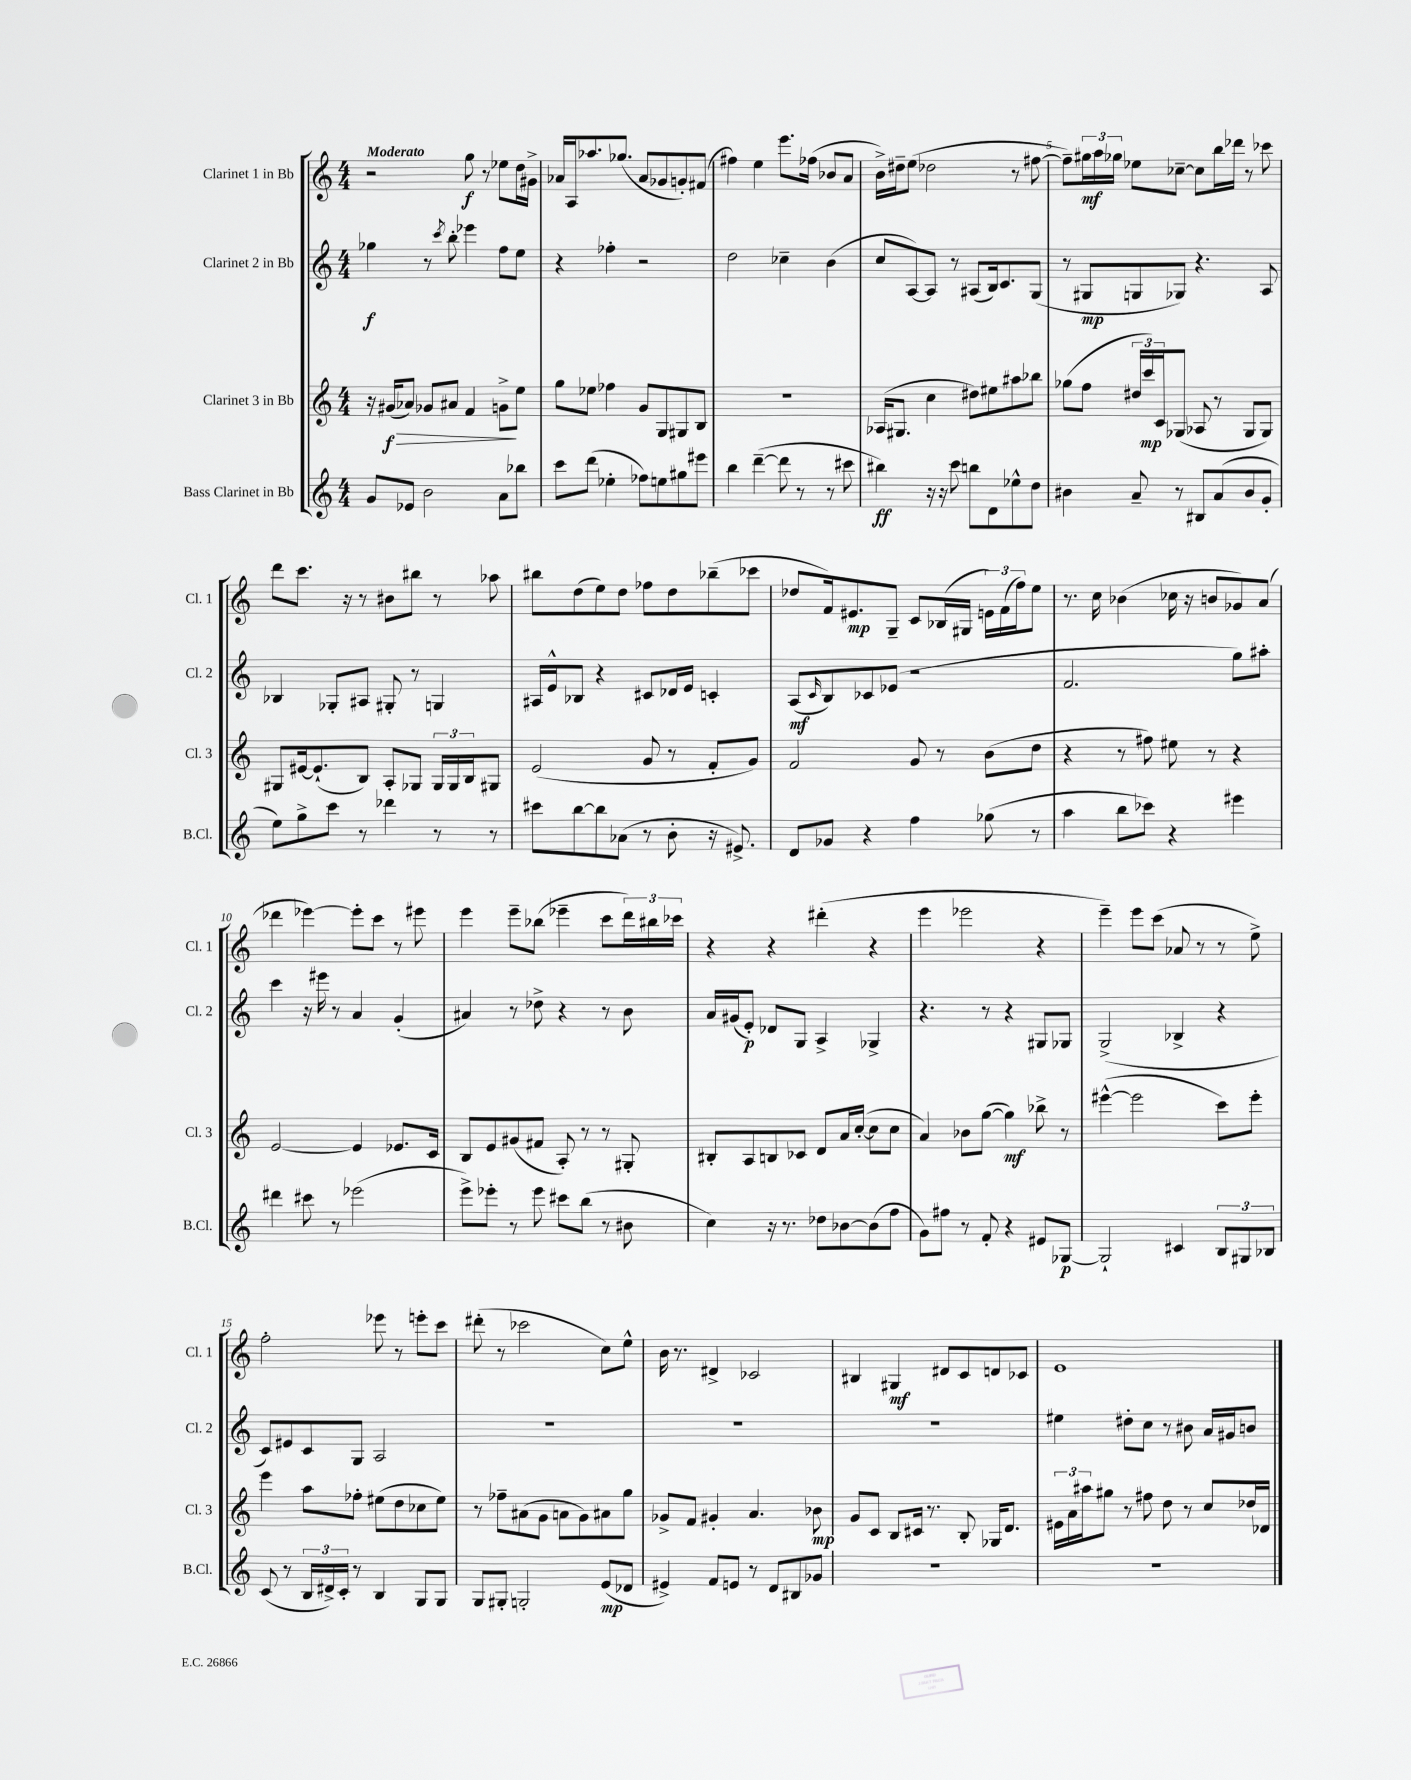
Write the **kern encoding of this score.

**kern	**kern	**kern	**kern
*staff4	*staff3	*staff2	*staff1
*clefG2	*clefG2	*clefG2	*clefG2
*k[]	*k[]	*k[]	*k[]
*M4/4	*M4/4	*M4/4	*M4/4
8g	16r	4gg-	2r
.	(16g#	.	.
8e-	8a-)	.	.
2b	8g-	8r	.
.	.	8qccc	.
.	8a#	8bb'	.
.	4f	4eee-	8gg
.	.	.	8r
8a	8g^	8ff	8ee-
8bb-	8ee	8ee	16dd
.	.	.	16g#^
=	=	=	=
8ccc	8gg	4r	16a-
.	.	.	16A
(8ddd	8ee-	.	8.aa-
4ee-'	4ff-	4ff-'	.
.	.	.	(8.gg-
8ff-)	8g	2r	8a-
8ee	8G	.	8g-
8gg#	8G#	.	8g')
8eee#	8B	.	(8f#
=	=	=	=
4bb	1r	2dd	4ff#)
([4ddd~	.	.	4ee
8ddd]	.	4cc-~	8.eee
8r	.	.	.
.	.	.	(16ff-
8r	.	(4b	8b-
8ccc#	.	.	8a
=	=	=	=
4bb#)	(16A-	8cc	16b^)
.	8.G#	.	16dd#~
.	.	[8A)	(8ee
16r	4cc	8A]	2dd-
16r	.	.	.
8ccc	.	8r	.
8bb	8dd#)	(8A#	.
8d	8ee#	16B)	.
.	.	8.c	.
8ee-^^	8aa#	.	8r
8dd	8bb-	(8G	[8ff#
=	=	=	=
4b#	(8gg-	8r	8ff#~])
.	8ff	8G#	24gg#
.	.	.	24aa
.	.	.	24gg-
8a~	24dd#	8G	8ee-
.	24ccc)	.	.
.	24c	.	.
8r	(8G-	8G-)	[8cc-~
8B#	8A-	4.r	8cc-]
(8a	8r	.	16bb
.	.	.	16ddd-
8b#	8G-	.	8r
8g'	8G-)	8A	8ccc-
=	=	=	=
8ee)	8G#	4B-	8ddd
8gg^	[16e#	.	8.ccc
.	(8.e#`]	.	.
8ccc	.	8G-'	.
.	.	.	16r
8r	8B)	8A#	8r
4ddd-	8A'	8G#'	8b#
.	8G-	8r	8bb#
8r	24G-	4G	8r
.	24G-	.	.
.	24B	.	.
8r	8G#	.	8aa-
=	=	=	=
8ccc#	(2e	16A#	8bb#
.	.	16e^^	.
[8bb	.	8B-	(8dd
8bb]	.	4r	8ee)
(8a-	.	.	8dd
8r	8g	8c#	8ff-
8b'	8r	16d-	8dd
.	.	16e	.
16r	8f'	4c'	(8bb-~
8.e#^)	.	.	.
.	8g)	.	8ccc-
=	=	=	=
8d	2f	(8A	8dd-
.	.	16qqc	.
8g-	.	8B)	16f)
.	.	.	8.e#
4r	.	8c-	.
.	.	(8e-	8G~
4ff	8g	2r	8c
.	8r	.	(16B-
.	.	.	16G#
(8gg-	(8b	.	24e)
.	.	.	(24f
.	.	.	24ff)
8r	8dd	.	8ee
=	=	=	=
4aa	4r	2.f	8.r
.	.	.	16cc
8bb	8r	.	(4b-
8ccc-)	8ff#)	.	.
4r	8ee#	.	16cc-
.	.	.	16r
.	8r	.	8b
4eee#	4r	8gg)	8g-)
.	.	8aa#'	(8a
=	=	=	=
4ddd#	[2e	4ccc	4ddd-
8ccc#	.	16r	[4eee-)
.	.	16eee#	.
8r	.	8r	.
(2eee-	4e]	4a	8eee-']
.	.	.	8ccc
.	8.e-	(4g'	8r
.	.	.	8eee#
.	16c	.	.
=	=	=	=
8eee^)	8B	4a#)	4eee
8eee-'	8e	.	.
8r	(8g#	8r	8eee~
8eee-	8f#	8dd-^	(8bb-
8ccc#	8A')	4r	4eee-~
(8bb	8r	.	.
8r	8r	8r	8ccc
8b#	8G#'	8b	24ddd)
.	.	.	24bb#
.	.	.	24ccc-
=	=	=	=
4cc)	8B#'	16a	4r
.	.	(16g#	.
.	8A	8e')	.
16r	8B	8d-	4r
8.r	.	.	.
.	8c-	8G	.
8dd-	8d	4A^	(4ddd#'
[8b-	16a	.	.
.	([16cc'	.	.
(8b-]	8cc]	4G-^	4r
8ff	8cc	.	.
=	=	=	=
8g)	4a)	4.r	4eee
8ff#	.	.	.
8r	8b-	.	2eee-
8f'	([8gg	8r	.
4r	4gg])	4r	.
8e#	8bb-^	8G#	4r
[8G-	8r	8G-	.
=	=	=	=
2G-`]	([4eee#^^	(2G^	4eee~)
.	2eee#]	.	8eee
.	.	.	(8ccc
4c#	.	4B-^	8a-
.	.	.	8r
12B	8ccc)	4r	8r
12G#	.	.	.
.	8eee#'	.	8ee^)
12B-	.	.	.
=	=	=	=
(8c	4eee	8c)	2ff'
8r	.	8e#	.
24B	8aa	8c	.
24d#^)	.	.	.
24c'	.	.	.
8r	8ff-'	8G	.
4B	(8ee#	2A	8eee-
.	8dd	.	8r
8G	8cc-	.	8eee'
8G	8ee#)	.	8ccc
=	=	=	=
8G	8r	1r	(8ddd#'
8G#'	8ff-~	.	8r
2G'	(8a#	.	2ccc-
.	8g	.	.
.	8a	.	.
.	8g)	.	.
(8e	8a#	.	8cc)
8d-	8gg	.	8ee^^
=	=	=	=
4e#^)	8g-^	1r	16b
.	.	.	8.r
.	8f	.	.
8f	4g#'	.	4d#^
8e	.	.	.
8r	4.a	.	2c-
8d	.	.	.
8B#	.	.	.
8g-	8b-	.	.
=	=	=	=
1r	8g	1r	4B#
.	8c	.	.
.	8B	.	4G#
.	16c#	.	.
.	8.r	.	.
.	.	.	8d#
.	8B'	.	8c
.	16G-	.	8d
.	8.d	.	.
.	.	.	8c-
=	=	=	=
1r	24e#	4ee#	1e
.	24a	.	.
.	24aa#	.	.
.	8gg#	.	.
.	8r	8dd#'	.
.	8ff#	8cc	.
.	8dd	8r	.
.	8r	8b#	.
.	8cc	16a	.
.	.	16g#	.
.	16dd-	8b	.
.	16d-	.	.
==	==	==	==
*-	*-	*-	*-
